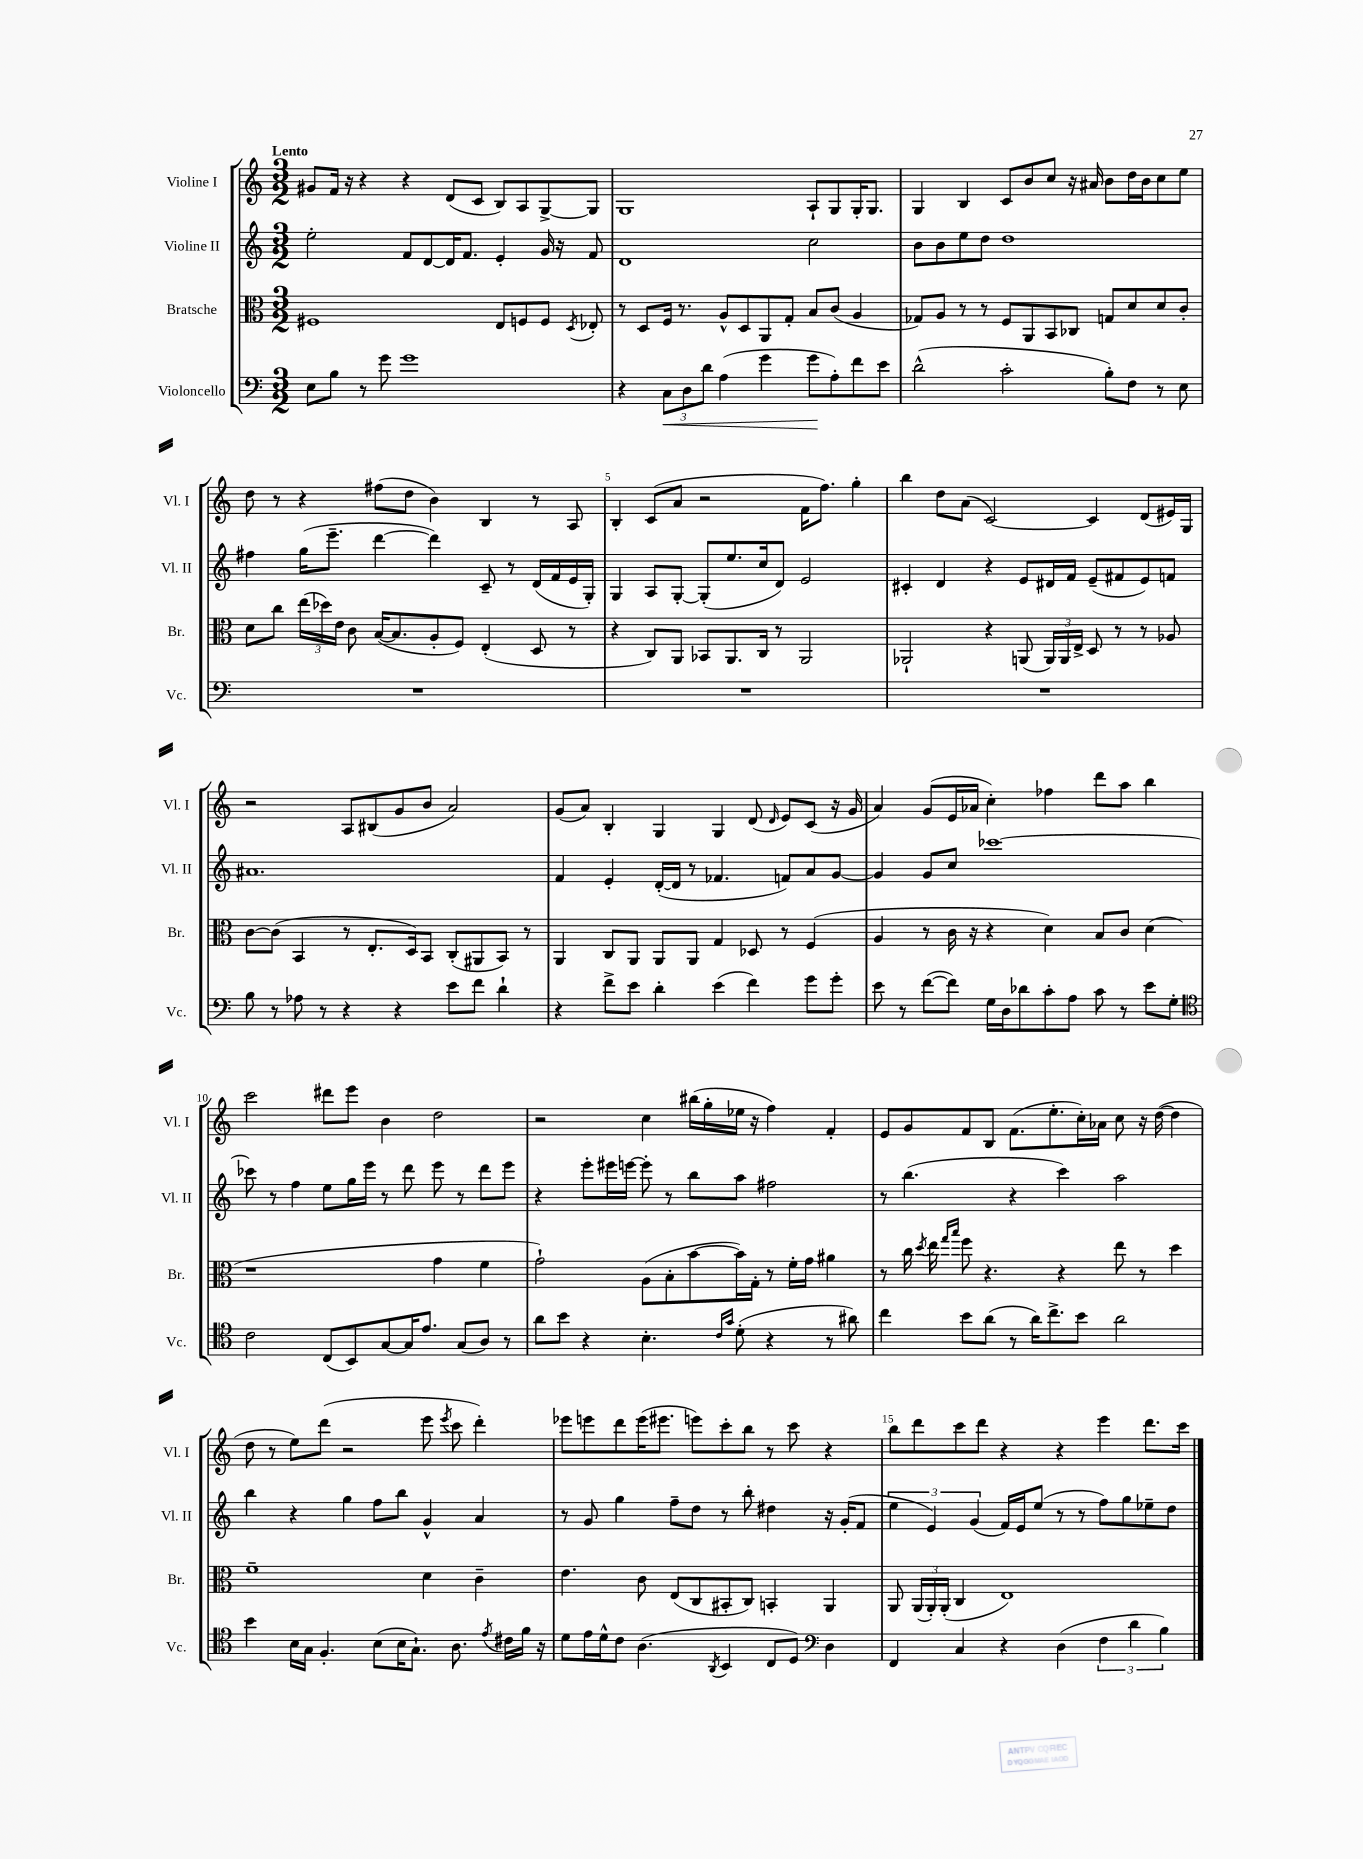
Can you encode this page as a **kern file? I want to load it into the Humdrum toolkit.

**kern	**dynam	**kern	**kern	**kern
*part4	*part4	*part3	*part2	*part1
*staff4	*staff4	*staff3	*staff2	*staff1
*I"Violoncello	*	*I"Bratsche	*I"Violine II	*I"Violine I
*I'Vc.	*	*I'Br.	*I'Vl. II	*I'Vl. I
*clefF4	*	*clefC3	*clefG2	*clefG2
*k[]	*	*k[]	*k[]	*k[]
*M3/2	*	*M3/2	*M3/2	*M3/2
=1	=1	=1	=1	=1
!	!	!	!	!LO:TX:a:B:t=Lento
8E\L	.	1F#X	2ee'\	8g#X/L
8B\J	.	.	.	16f/Jk
.	.	.	.	16r
8r	.	.	.	4r
8g\	.	.	.	.
1g	.	.	8f/L	4r
.	.	.	[8d/	.
.	.	.	16d/K]	(8d/L
.	.	.	8.f/J	.
.	.	.	.	8c/J
.	.	8E/L	4e'/	8B/L)
.	.	8Fn/	.	8A/
.	.	8F/J	16g/	[8G^/
.	.	.	16r	.
.	.	8qD/	.	.
.	.	8E-X'/	8f/	8G/J]
=2	=2	=2	=2	=2
4r	.	8r	1d	1G
.	.	8D/L	.	.
!	!LO:HP:b	!	!	!
12C\L	<	16F/Jk	.	.
.	.	8.r	.	.
12D\	.	.	.	.
12d\J	.	.	.	.
(4A\	.	8A^^/L	.	.
.	.	8D/	.	.
4g\	.	8AA/	.	.
.	.	8G'/J	.	.
8g\L	.	8B/L	2cc\	8A`/L
8A'\)	[	(8c/J	.	8G/
8f\	.	4A/	.	16G'/K
.	.	.	.	8.G/J
8e\J	.	.	.	.
=3	=3	=3	=3	=3
(2d^^\	.	8G-X/L)	8b\L	4G/
.	.	8A/J	8b\	.
.	.	8r	8ee\	4B/
.	.	8r	8dd\J	.
2c'\	.	8F/L	1dd	8c/L
.	.	8AA/	.	8b/
.	.	8BB/	.	8cc/J
.	.	8C-X/J	.	16r
.	.	.	.	16a#X/
8B'\L)	.	8Gn/L	.	8b\L
8F\J	.	8d/	.	16dd\L
.	.	.	.	16b\J
8r	.	8d/	.	8cc\
8E\	.	8c'/J	.	8ee\J
!!LO:LB:g=z
=4	=4	=4	=4	=4
1.r	.	8d\L	4ff#X\	8dd\
.	.	8cc\J	.	8r
.	.	(24ee\LL	(16gg\KL	4r
.	.	24dd-X\)	.	.
.	.	.	8.eee~\J	.
.	.	24e\JJ	.	.
.	.	8c\	.	.
.	.	([16B/KL	[4ddd\	(8ff#X\L
.	.	8.B/]	.	.
.	.	.	.	8dd\J
.	.	8A'/	4ddd\])	4b\)
.	.	8F/J)	.	.
.	.	(4E'/	8c~/	4B/
.	.	.	8r	.
.	.	8D/	(16d/LL	8r
.	.	.	16f/	.
.	.	8r	16e/	8A/
.	.	.	16G'/JJ)	.
=5	=5	=5	=5	=5
1.r	.	4r	4G/	4B'/
.	.	8C/L)	8A/L	(8c/L
.	.	8AA/J	[8G'/J	8a/J
.	.	8BB-X/L	(8G'/L]	2r
.	.	8.AA/	8.ee/	.
.	.	16C/Jk	16cc/k	.
.	.	8r	8d/J)	.
.	.	2AA/	2e/	16f\KL
.	.	.	.	8.ff\J)
.	.	.	.	4gg'\
=6	=6	=6	=6	=6
1.r	.	2AA-X`/	4c#X'/	4bb\
.	.	.	4d/	8dd\L
.	.	.	.	(8a\J
.	.	4r	4r	[2c/)
.	.	(8AAn/	8e/L	.
.	.	24AA/LL)	16d#X/L	.
.	.	24AA/	.	.
.	.	.	16f/JJ	.
.	.	24E^/JJ	.	.
.	.	8D/	(8e~/L	4c/]
.	.	8r	8f#X/	.
.	.	8r	8e/)	(8d/L
.	.	8A-X/	8fn/J	16e#X/L)
.	.	.	.	16G/JJ
!!LO:LB:g=z
=7	=7	=7	=7	=7
8B\	.	[8c\L	1.a#X	2r
8r	.	(8c\J]	.	.
8A-X\	.	4BB/	.	.
8r	.	.	.	.
4r	.	8r	.	8A/L
.	.	8.E'/L	.	(8B#X/
4r	.	.	.	8g/
.	.	16D/k)	.	.
.	.	8BB/J	.	8b/J
8e\L	.	(8C'/L	.	2a/)
8f\J	.	8AA#X/	.	.
4d`\	.	8BB/J)	.	.
.	.	8r	.	.
=8	=8	=8	=8	=8
4r	.	4AA/	4f/	(8g/L
.	.	.	.	8a/J)
8f^\L	.	8C/L	4e'/	4B'/
8e\J	.	8AA/J	.	.
4d'\	.	8AA/L	([16d'/LL	4G/
.	.	.	16d/JJ]	.
.	.	8AA/J	8r	.
(4e\	.	4G/	4.f-X/	4G/
4f\)	.	8D-X/	.	(8d/
.	.	.	.	16qqd/
.	.	8r	8fn/L)	8e/L)
8g\L	.	(4F/	8a/	(8c/J
8g'\J	.	.	[8g/J	16r
.	.	.	.	16g/
=9	=9	=9	=9	=9
8e\	.	4A/	4g/]	4a/)
8r	.	.	.	.
([8f\L	.	8r	8g/L	(8g/L
8f\J])	.	16c\	8cc/J	16e/L
.	.	16r	.	16a-X/JJ
16G\LL	.	4r	[1ccc-X	4cc'\)
16D\J	.	.	.	.
8d-X\	.	.	.	.
8c'\	.	4d\)	.	4ff-X\
8A\J	.	.	.	.
8c\	.	8B/L	.	8ddd\L
8r	.	8c/J	.	8aa\J
8e\L	.	(4d\	.	4bb\
8G'\J	.	.	.	.
!!LO:LB:g=z
=10	=10	=10	=10	=10
*clefC4	*	*	*	*
2c\	.	1r	8ccc-X\]	2ccc\
.	.	.	8r	.
.	.	.	4ff\	.
(8C/L	.	.	8ee\L	8ddd#X\L
8BB/)	.	.	16gg\L	8eee\J
.	.	.	16eee\JJ	.
[8G/	.	.	8r	4b\
16G/K]	.	.	8ddd\	.
8.e/J	.	.	.	.
.	.	4g\	8eee\	2dd\
(8G/L	.	.	8r	.
8A/J)	.	4f\	8ddd\L	.
8r	.	.	8eee\J	.
=11	=11	=11	=11	=11
8a\L	.	2g`\)	4r	2r
8b\J	.	.	.	.
4r	.	.	8eee'\L	.
.	.	.	16eee#X\L	.
.	.	.	[16eeen\JJ	.
4.B'\	.	(8A\L	8eee'\]	4cc\
.	.	8B'\	8r	.
.	.	[8b\	8bb\L	(16bb#X\LL
.	.	.	.	16gg'\
16qqc/LL	.	.	.	.
16qqg/JJ	.	.	.	.
(8d'\	.	16b\L])	8aa\J	16ee-X\JJ
.	.	16G'\JJ	.	16r
4r	.	8r	2ff#X\	4ff\)
.	.	16f'\LL	.	.
.	.	16g\JJ	.	.
8r	.	4a#X\	.	4f'/
8a#X\)	.	.	.	.
=12	=12	=12	=12	=12
4cc\	.	8r	8r	8e/L
.	.	16cc\	(4.bb\	8g/
.	.	8qdd/	.	.
.	.	16ee\	.	.
.	.	16qqgg/LL	.	.
.	.	16qqbb/JJ	.	.
8b\L	.	8ff\	.	8f/
(8a\J	.	4.r	.	8B/J
8r	.	.	4r	(8.f\L
16a\KL)	.	.	.	.
8.cc^\	.	.	.	8.ee'\
.	.	4r	4ccc\)	.
8b\J	.	.	.	16cc'\L)
.	.	.	.	16a-X\JJ
2a\	.	8ee\	2aa\	8cc\
.	.	8r	.	16r
.	.	.	.	([16dd\
.	.	4dd\	.	4dd\]
!!LO:LB:g=z
=13	=13	=13	=13	=13
4b\	.	1f~	4bb\	8dd\
.	.	.	.	8r
16B\LL	.	.	4r	8ee\L)
16G\JJ	.	.	.	.
4.F'/	.	.	.	(8ddd\J
.	.	.	4gg\	2r
(8B\L	.	.	8ff\L	.
16B\K	.	.	8bb\J	.
8.G`\J)	.	.	.	.
.	.	4d\	4g^^/	8eee\
.	.	.	.	8qeee/
8.A\	.	.	.	8ccc\
.	.	4c~\	4a/	4ddd'\)
8qe/	.	.	.	.
16c#X\LL	.	.	.	.
16f\JJ	.	.	.	.
16r	.	.	.	.
=14	=14	=14	=14	=14
8d\L	.	4.e\	8r	8eee-X\L
16e\L	.	.	8g/	8eeen\
16d^^\J	.	.	.	.
8c\J	.	.	4gg\	8ddd\
(4.A\	.	8c\	.	(16eee\K
.	.	.	.	8.eee#X\J
.	.	(8E/L	8ff~\L	.
.	.	8C/	8dd\J	8eeen\L)
8qAA/	.	.	.	.
4BB/	.	8BB#X'/	8r	8ccc'\
.	.	8C/J)	8bb'\	8bb\J
8C/L	.	4BBn'/	4dd#X\	8r
8D/J)	.	.	.	8ccc\
*clefF4	*	*	*	*
4D\	.	4AA/	16r	4r
.	.	.	(16g'/KL	.
.	.	.	8f/J	.
=15	=15	=15	=15	=15
4FF/	.	8AA/	6ee\	8bb\L
.	.	(24AA/LL	.	8ddd\
.	.	24AA'/)	6e/)	.
.	.	(24AA'/JJ	.	.
4C/	.	4C/	.	8ccc\
.	.	.	(6g/	.
.	.	.	.	8ddd\J
4r	.	1E)	16f/LL)	4r
.	.	.	16e/J	.
.	.	.	(8ee/J	.
(4D\	.	.	8r	4r
.	.	.	8r	.
6F\	.	.	8ff\L)	4eee\
.	.	.	8gg\	.
6d\	.	.	.	.
.	.	.	8ee-X~\	8.ddd\L
6B\)	.	.	.	.
.	.	.	8dd\J	.
.	.	.	.	16ccc\Jk
==	==	==	==	==
*-	*-	*-	*-	*-
